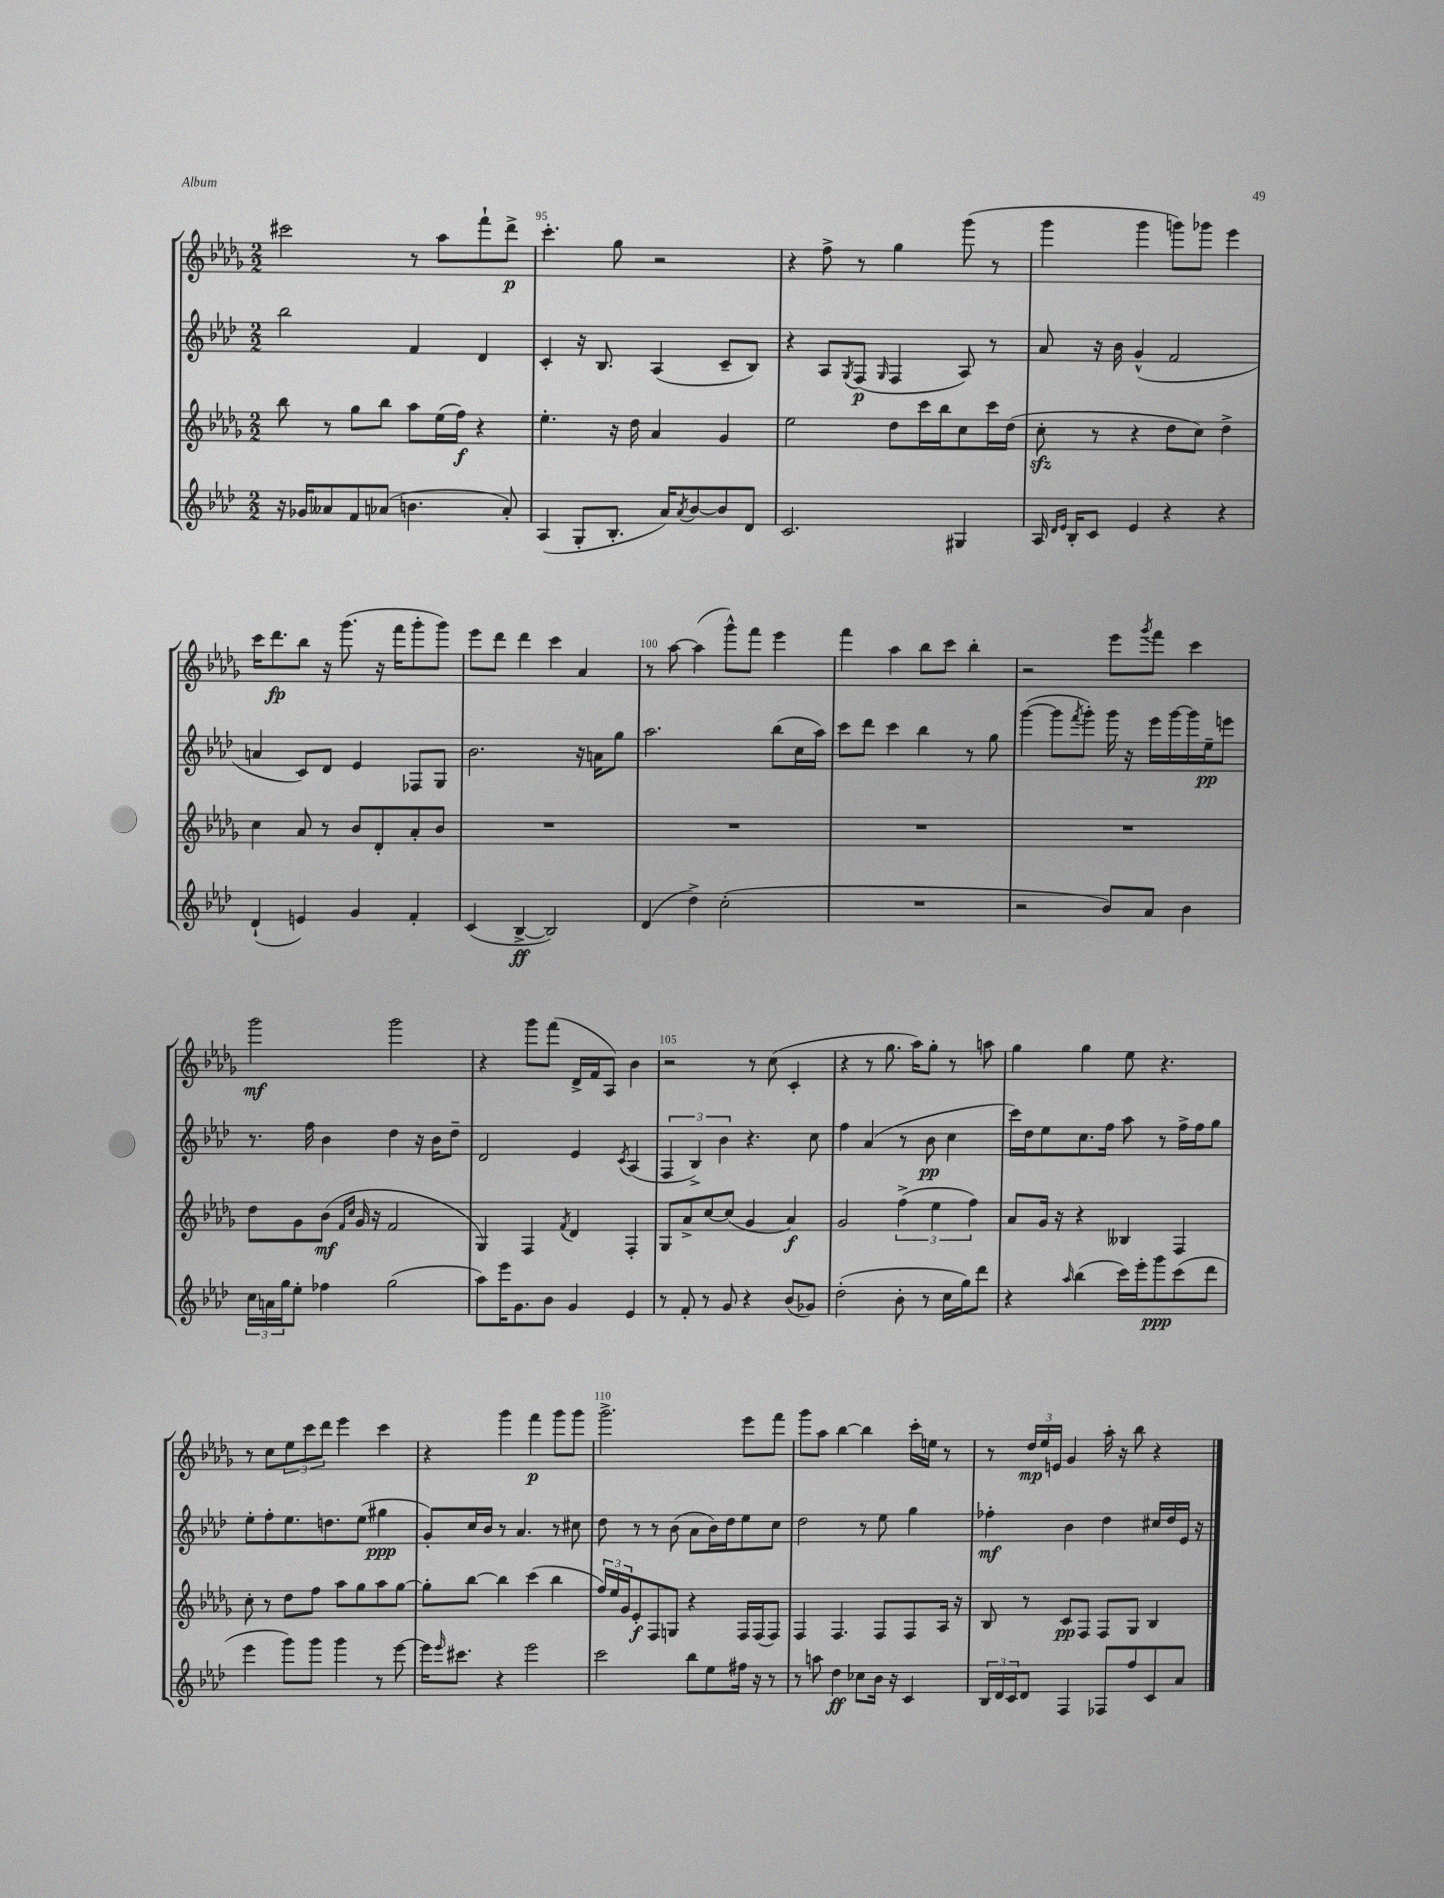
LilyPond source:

<<
\new StaffGroup <<
\new Staff = "s0" {
    \clef treble \key des \major \numericTimeSignature \time 2/2
    cis'''2 r8 aes''8 f'''8-! des'''8->\p |
    c'''4.-. ges''8 r2 |
    r4 f''8-> r8 ges''4 ges'''8( r8 |
    ges'''4 ges'''4 g'''8) ges'''8 ees'''4 |
    c'''16 des'''8.\fp bes''8 r16 ges'''8.( r16 f'''16 ges'''8-. ges'''8) |
    ees'''8 des'''8 des'''4 c'''4 aes'4 |
    r8 aes''8~ aes''4( ges'''8-^) f'''8 ees'''4 |
    f'''4 aes''4 bes''8 c'''8 bes''4-. |
    r2 ees'''8 \acciaccatura { ges'''8 } f'''8 c'''4 |
    ges'''2\mf ges'''2 |
    r4 ges'''8 f'''8( des'16-> f'16 aes8) bes'4 |
    r2 r8 c''8( c'4-. |
    r4 r8 ges''8. aes''16) ges''8-. r8 a''8 |
    ges''4 ges''4 ees''8 r4. |
    r8 c''8 \tuplet 3/2 { ees''8 c'''8 des'''8 } ees'''4 c'''4 |
    r4 ges'''4 f'''4\p ges'''8 ges'''8 |
    ges'''2.-> ees'''8 f'''8 |
    ges'''8 aes''8 bes''4~ bes''4 c'''16-. e''16 r8 |
    r8 \tuplet 3/2 { des''16\mp ees''16 e'16 } ges'4 aes''16-. r16 bes''8 r4 \bar "|." |
}
\new Staff = "s1" {
    \clef treble \key aes \major \numericTimeSignature \time 2/2
    bes''2 f'4 des'4 |
    c'4-. r16 bes8. aes4( c'8-- bes8) |
    r4 aes8 \acciaccatura { g8 } f8\p( \grace { g16 } f4 aes8) r8 |
    aes'8 r16 bes'16 g'4-^( f'2 |
    a'4 c'8) des'8 ees'4 fes8 g8 |
    bes'2. r16 a'16 g''8 |
    aes''2. bes''8( c''16 aes''16) |
    c'''8 des'''8 c'''4 bes''4 r8 g''8 |
    g'''4~( g'''8 \acciaccatura { f'''8 } g'''8-.) g'''16 r16 ees'''16 g'''16~ g'''16 ees''16--\pp e'''8 |
    r8. f''16 bes'4 des''4 r16 bes'16 des''8-- |
    des'2 ees'4 \acciaccatura { c'8 } aes4( |
    \tuplet 3/2 { f4 bes4->) bes'4 } r4. c''8 |
    f''4 aes'4( r8 bes'8\pp c''4 |
    c'''16) des''16 ees''8 c''8. f''16 aes''8 r8 f''16-> f''16 g''8 |
    ees''8-. f''8-. ees''8. d''8. ees''8( gis''4\ppp |
    g'8-.) c''16 bes'16 r8 aes'4. r8 cis''8 |
    des''8 r8 r8 bes'8( aes'8 bes'16) des''16 ees''8 c''8 |
    des''2 r8 ees''8 g''4 |
    fes''4-.\mf bes'4 des''4 cis''16 des''16 ees'16 r16 \bar "|." |
}
\new Staff = "s2" {
    \clef treble \key des \major \numericTimeSignature \time 2/2
    bes''8 r8 ges''8 bes''8 aes''8 ees''16( f''16\f) r4 |
    ees''4.-. r16 des''16 aes'4 ges'4 |
    ees''2 des''8 c'''16 bes''16 c''8 c'''16 des''16( |
    c''8-.\sfz r8 r4 des''8 c''8) des''4-> |
    c''4 aes'8 r8 bes'8 des'8-. aes'8-. bes'8 |
    R1 |
    R1 |
    R1 |
    R1 |
    des''8 ges'8 bes'8\mf( \grace { f'16 c''16 } ges'16 r16 f'2 |
    ges4) f4 \acciaccatura { f'8 } des'4 f4-. |
    ges8 aes'8-> c''8~ c''8( ges'4 aes'4\f) |
    ges'2 \tuplet 3/2 { f''4->( ees''4 f''4) } |
    aes'8 ges'16 r16 r4 beses4 f4 |
    c''8-. r8 des''8 f''8 aes''8 ges''8 aes''8 ges''8~ |
    ges''8-. bes''8~ bes''4 c'''4( bes''4 |
    \tuplet 3/2 { f''16) ees''16 ges'16 } ees'8-.\f f8 g8 r4 f16 f16( f8) |
    f4 f4. f8 f8 aes16 r16 |
    bes8 r8 c'8\pp f8 f8 ges8 bes4 \bar "|." |
}
\new Staff = "s3" {
    \clef treble \key aes \major \numericTimeSignature \time 2/2
    r16 ges'16 aeses'8 f'8 aes'8( b'4. aes'8-.) |
    aes4( g8-. bes8.-. aes'16) \acciaccatura { aes'8 } bes'8~ bes'8 des'8 |
    c'2. gis4 |
    aes16 \grace { des'16 ees'16 } bes16-. c'8 ees'4 r4 r4 |
    des'4-!( e'4) g'4 f'4-. |
    c'4( bes4~->\ff bes2) |
    des'4( des''4->) c''2-.( |
    R1 |
    r2 bes'8) aes'8 bes'4 |
    \tuplet 3/2 { c''16 a'16 g''16 } ees''8-. fes''4 g''2( |
    aes''8) ees'''16 g'8. bes'8 g'4 ees'4 |
    r8 f'8-. r8 g'8 r4 bes'8( ges'8) |
    des''2-.( bes'8-. r8 c''16 g''16) des'''8 |
    r4 \grace { aes''16 } bes''4( c'''16) ees'''16-. g'''8\ppp c'''8( des'''8 |
    ees'''4 g'''8) g'''8 g'''4 r8 ees'''8~ |
    ees'''16 \grace { ees'''16 } cis'''8. r4 ees'''2 |
    c'''2 bes''8 ees''8 fis''16 r16 r8 |
    r8 a''8 des''4\ff ces''8 bes'16 r16 c'4 |
    \tuplet 3/2 { bes16 des'16 c'16 } des'8 f4 fes8 f''8 c'8 aes'8 \bar "|." |
}
>>
>>
\layout { \context { \Score currentBarNumber = #94 \override BarNumber.break-visibility = ##(#f #t #t) barNumberVisibility = #(every-nth-bar-number-visible 5) } }
